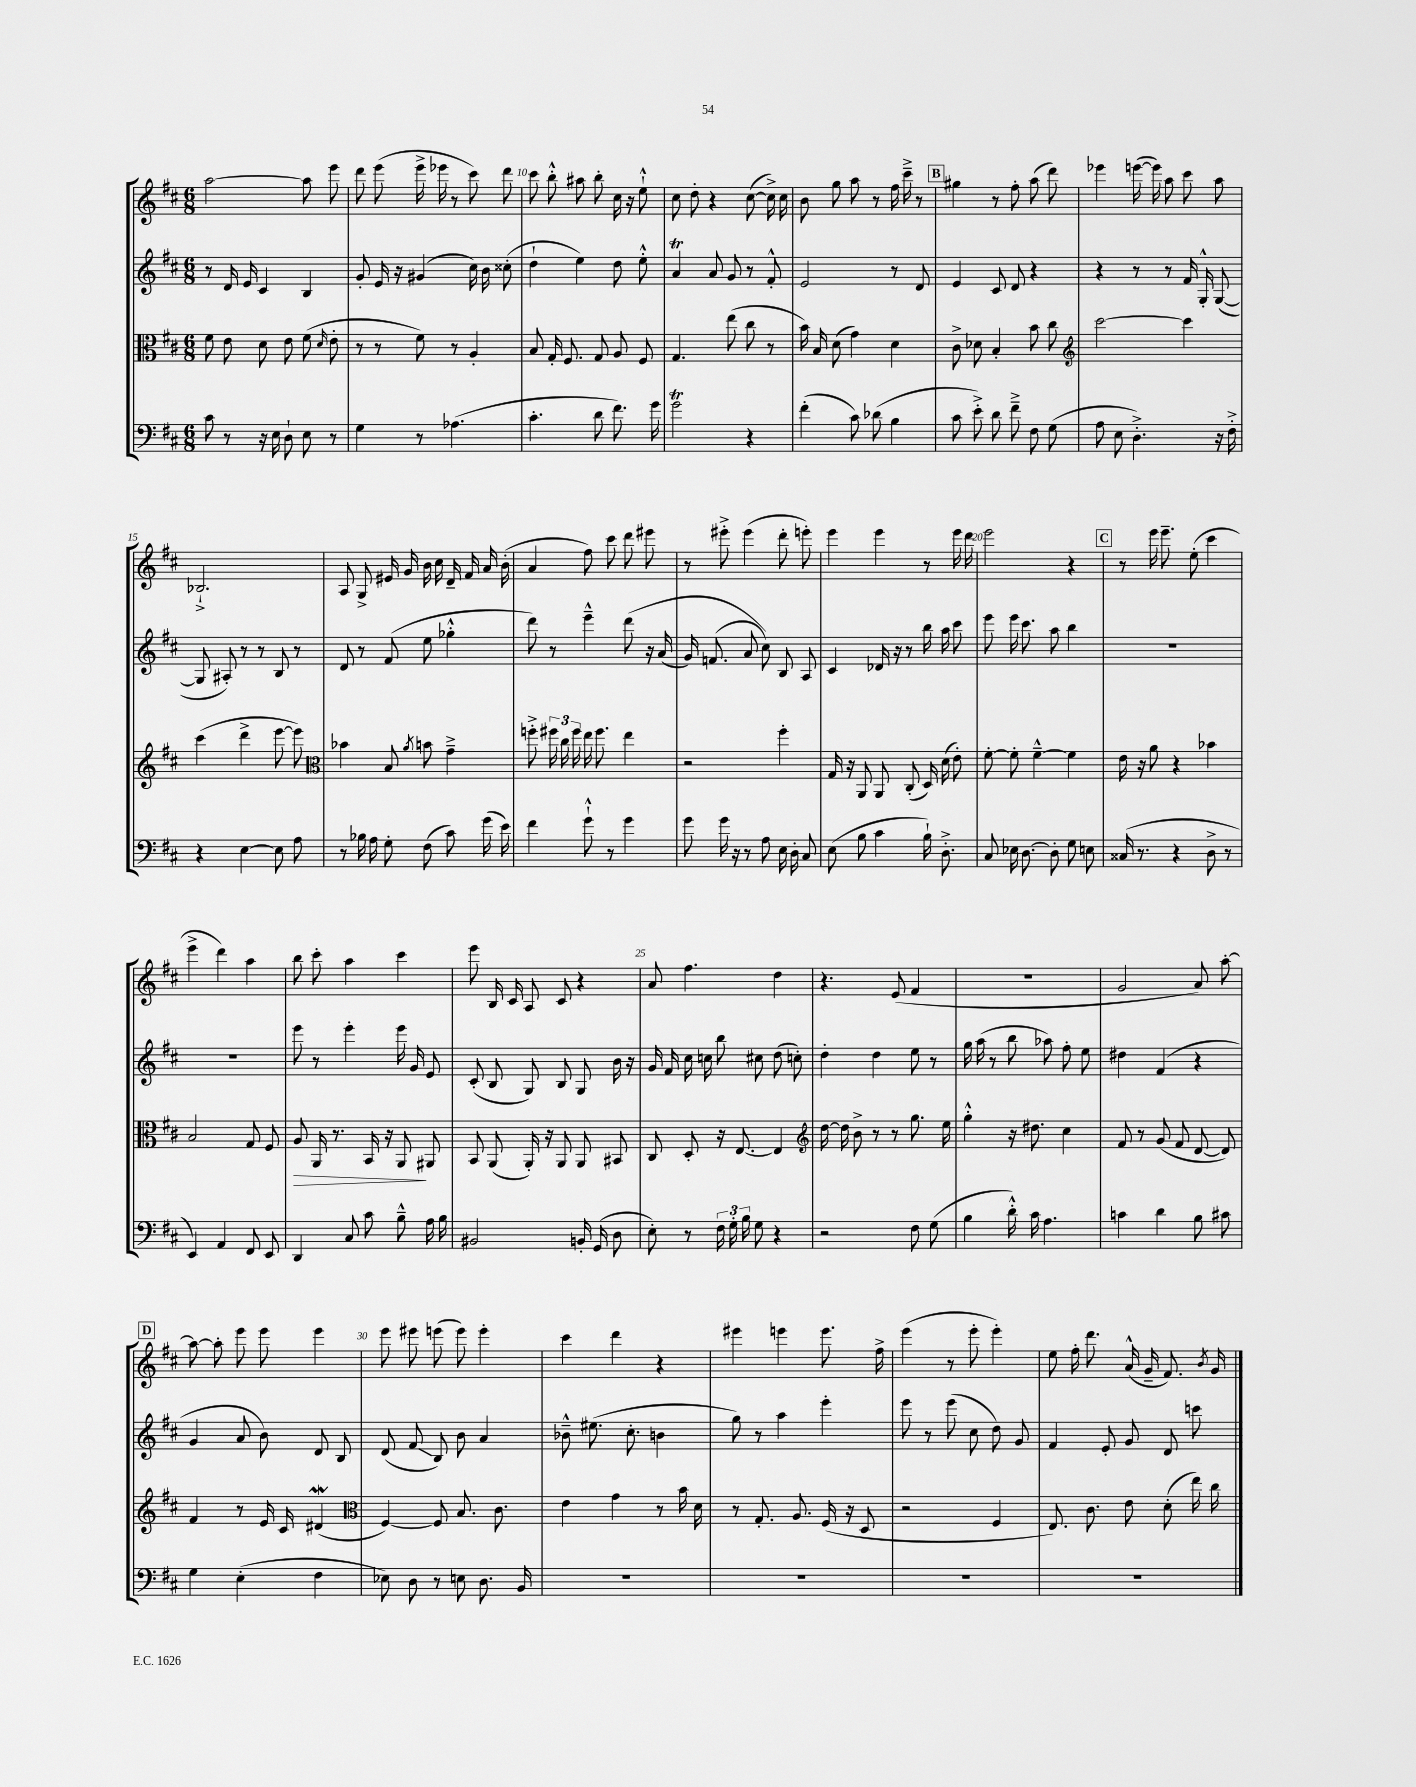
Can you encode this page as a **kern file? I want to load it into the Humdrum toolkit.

**kern	**kern	**kern	**kern
*staff4	*staff3	*staff2	*staff1
*clefF4	*clefC3	*clefG2	*clefG2
*k[f#c#]	*k[f#c#]	*k[f#c#]	*k[f#c#]
*M6/8	*M6/8	*M6/8	*M6/8
8c#\	8f#\	8r	[2aa\
8r	8e\	16d/	.
.	.	16e/	.
16r	8d\	4c#/	.
16E\	.	.	.
8D`\	8e\	.	.
8E\	(8f#\	4B/	8aa\]
.	16qqd/	.	.
8r	8e'\	.	8eee\
=	=	=	=
4G\	8r	8g'/	8ddd\
.	8r	16e/	(8eee\
.	.	16r	.
8r	8f#\)	(4g#/	16eee^\
.	.	.	16eee-\
(4.A-\	8r	.	8r
.	4A'/	16cc#\)	8ccc#\)
.	.	16b\	.
.	.	(8cc##'\	8ddd\
=	=	=	=
4.c#'\	8B/	4dd`\	8ccc#\
.	16G'/	.	8bb'^^\
.	8.F#/	.	.
.	.	4ee\)	8aa#\
8d\	8G/	.	8bb'\
8.f#\)	8A/	8dd\	16cc#\
.	.	.	16r
.	8F#/	8ee'^^\	8ee`^^\
16g\	.	.	.
=	=	=	=
2g\	4.G/	4a/	8cc#\
.	.	.	8dd'\
.	.	8a/	4r
.	(8ee\	8g/	.
4r	8cc#\	8r	([8cc#\
.	8r	8f#'^^/	16cc#^\])
.	.	.	16cc#\
=	=	=	=
(4f#'\	16b\)	2e/	8b\
.	16B/	.	.
.	(8d\	.	8gg\
8c#\)	4g\)	.	8aa\
(8d-\	.	.	8r
4B\	4d\	8r	16ff#\
.	.	.	16ccc#~^\
.	.	8d/	8r
=	=	=	=
8c#\	8c#^\	4e/	4gg#\
8e'^\)	8d-\	.	.
8d\	4B'/	8c#/	8r
8f#~^\	.	8d/	8ff#'\
8F#\	8b\	4r	(8aa\
(8G\	8cc#\	.	8ddd\)
=	=	=	=
*	*clefG2	*	*
8A\	[2ccc#\	4r	4eee-\
8E\	.	.	.
4.D'^\)	.	8r	([16eee\
.	.	.	16eee\])
.	.	8r	8aa\
.	4ccc#\]	16f#/	8ccc#\
.	.	16G'^^/	.
16r	.	([8G/	8aa\
16F#'^\	.	.	.
=	=	=	=
4r	(4ccc#\	8G/]	2.B-`^/
.	.	8A#'/)	.
[4E\	4ddd^\	8r	.
.	.	8r	.
8E\]	[8eee\	8B/	.
8A\	8eee\])	8r	.
=	=	=	=
*	*clefC3	*	*
8r	4b-\	8d/	8A/
16B-\	.	8r	8G^/
16A\	.	.	.
8G'\	8B/	(8f#/	16e#/
.	.	.	16g/
.	8qa/	.	.
(8F#\	8b\	8ee\	16b\
.	.	.	16cc#\
8c#\)	4g~^\	4gg-'^^\	16d~/
.	.	.	16f#/
(16g\	.	.	16a/
16e\)	.	.	(16b'\
=	=	=	=
4f#\	8ff'^\	8ddd\)	4a/
.	24ff#\	8r	.
.	24cc#\	.	.
.	24ff#\	.	.
8g`^^\	16ee\	4eee~^^\	8ff#\)
.	8.ff#\	.	.
8r	.	.	8ccc#\
4g\	4ee\	&(8ddd\	8ddd\
.	.	16r	8eee#\
.	.	(16a/	.
=	=	=	=
8g\	2r	16g/)	8r
.	.	(8.f/	.
16g\	.	.	8eee#'^\
16r	.	.	.
8r	.	8a/	(4eee#\
8A\	.	8cc#\)&)	.
16E\	4ff#'\	8B/	8ddd'\
16D'\	.	.	.
8C#/	.	8A/	8eee'\)
=	=	=	=
(8E\	16G/	4c#/	4eee\
.	16r	.	.
8B\	8AA/	.	.
4c#\	8AA/	16d-/	4eee\
.	.	16r	.
.	(8C#'/	8r	.
16B`\)	16D/)	16bb\	8r
8.D'^\	(16d\	16aa\	.
.	8e'\)	8ccc#\	16eee\
.	.	.	16ddd\
=	=	=	=
8C#/	[8f#'\	8eee\	2eee\
16E-\	8f#'\]	16eee\	.
[8.D\	.	8.ccc#\	.
.	[4f#~^^\	.	.
8D'\]	.	8aa\	.
8G\	4f#\]	4bb\	4r
8E\	.	.	.
=	=	=	=
(16C##/	16e\	2.r	8r
8.r	16r	.	.
.	8a\	.	16eee\
.	.	.	8.eee~\
4r	4r	.	.
.	.	.	(8ee'\
8D^\	4b-\	.	4ccc#\
8r	.	.	.
=	=	=	=
4EE/)	2B/	2.r	4eee^\
4AA/	.	.	4ddd\)
8FF#/	8G/	.	4aa\
8EE/	8F#/	.	.
=	=	=	=
4DD/	8A/	8eee\	8bb\
.	16AA/	8r	8ccc#'\
.	8.r	.	.
8C#/	.	4eee'\	4aa\
8c#\	16BB/	.	.
.	16r	.	.
8B~^^\	8AA/	16eee\	4ccc#\
.	.	16g/	.
16A\	8AA#/	8e/	.
16B\	.	.	.
=	=	=	=
2BB#/	8BB/	(8c#'/	8eee\
.	(8AA/	8B/	16B/
.	.	.	16c#/
.	16AA'/)	8G/)	8A/
.	16r	.	.
.	8AA/	8B/	8c#/
16BB'/	8AA/	8G/	4r
(16GG/	.	.	.
8D\	8BB#/	16b\	.
.	.	16r	.
=	=	=	=
8E'\)	8C#/	16g/	8a/
.	.	16f#/	.
8r	8D'/	16cc#\	4.ff#\
.	.	16cc\	.
24F#\	16r	8bb\	.
24G'\	.	.	.
.	[8.E/	.	.
24B\	.	.	.
8G\	.	8cc#\	.
4r	4E/]	(8dd\	4dd\
.	.	8cc'\)	.
=	=	=	=
*	*clefG2	*	*
2r	[16dd\	4dd'\	4.r
.	16dd\]	.	.
.	8b^\	.	.
.	8r	4dd\	.
.	8r	.	(8e/
8F#\	8.gg\	8ee\	4f#/
(8G\	.	8r	.
.	16ee\	.	.
=	=	=	=
4B\	4gg'^^\	16gg\	2.r
.	.	(16aa\	.
.	.	8r	.
16d'^^\)	16r	8bb\	.
16c#\	8.dd#\	.	.
4.A\	.	8aa-\)	.
.	4cc#\	8ff#'\	.
.	.	8ee\	.
=	=	=	=
4c\	8f#/	4dd#\	2g/
.	8r	.	.
4d\	(8g/	(4f#/	.
.	8f#/	.	.
8B\	[8d/	4r	8a/)
8c#\	8d/])	.	[8aa'\
=	=	=	=
4G\	4f#/	4g/	8aa\_
.	.	.	8aa'\]
(4E'\	8r	8a/	8eee\
.	16e/	8b\)	8eee\
.	16c#/	.	.
4F#\	(4d#/	8d/	4eee\
.	.	8B/	.
=	=	=	=
*	*clefC3	*	*
8E-\)	[4F#/)	(8d/	8eee\
8D\	.	8f#/	8eee#\
8r	8F#/]	8B/)	(8eee\
8E\	8.B/	8b\	8eee\)
8.D\	.	4a/	4eee'\
.	8.c#\	.	.
16BB/	.	.	.
=	=	=	=
2.r	4e\	8b-~^^\	4ccc#\
.	.	(8.ee#\	.
.	4g\	.	4ddd\
.	.	8.cc#'\	.
.	8r	4b\	4r
.	16b\	.	.
.	16d\	.	.
=	=	=	=
2.r	8r	8gg\)	4eee#\
.	8.G'/	8r	.
.	.	4aa\	4eee\
.	8.A/	.	.
.	(16F#/	4eee'\	8.eee\
.	16r	.	.
.	8D/	.	.
.	.	.	16ff#^\
=	=	=	=
2.r	2r	8eee\	(4eee\
.	.	8r	.
.	.	(8eee\	8r
.	.	8cc#\	8eee'\
.	4F#/	8dd\)	4eee'\)
.	.	8g/	.
=	=	=	=
2.r	8.E/)	4f#/	8ee\
.	.	.	16ff#'\
.	8.c#\	.	8.ddd\
.	.	8e'/	.
.	8e\	8g/	(16a^^/
.	.	.	16g~/
.	(8d'\	8d/	8.f#/)
.	16ee\)	8ccc\	.
.	.	.	8qb/
.	16cc#\	.	16g/
==	==	==	==
*-	*-	*-	*-
